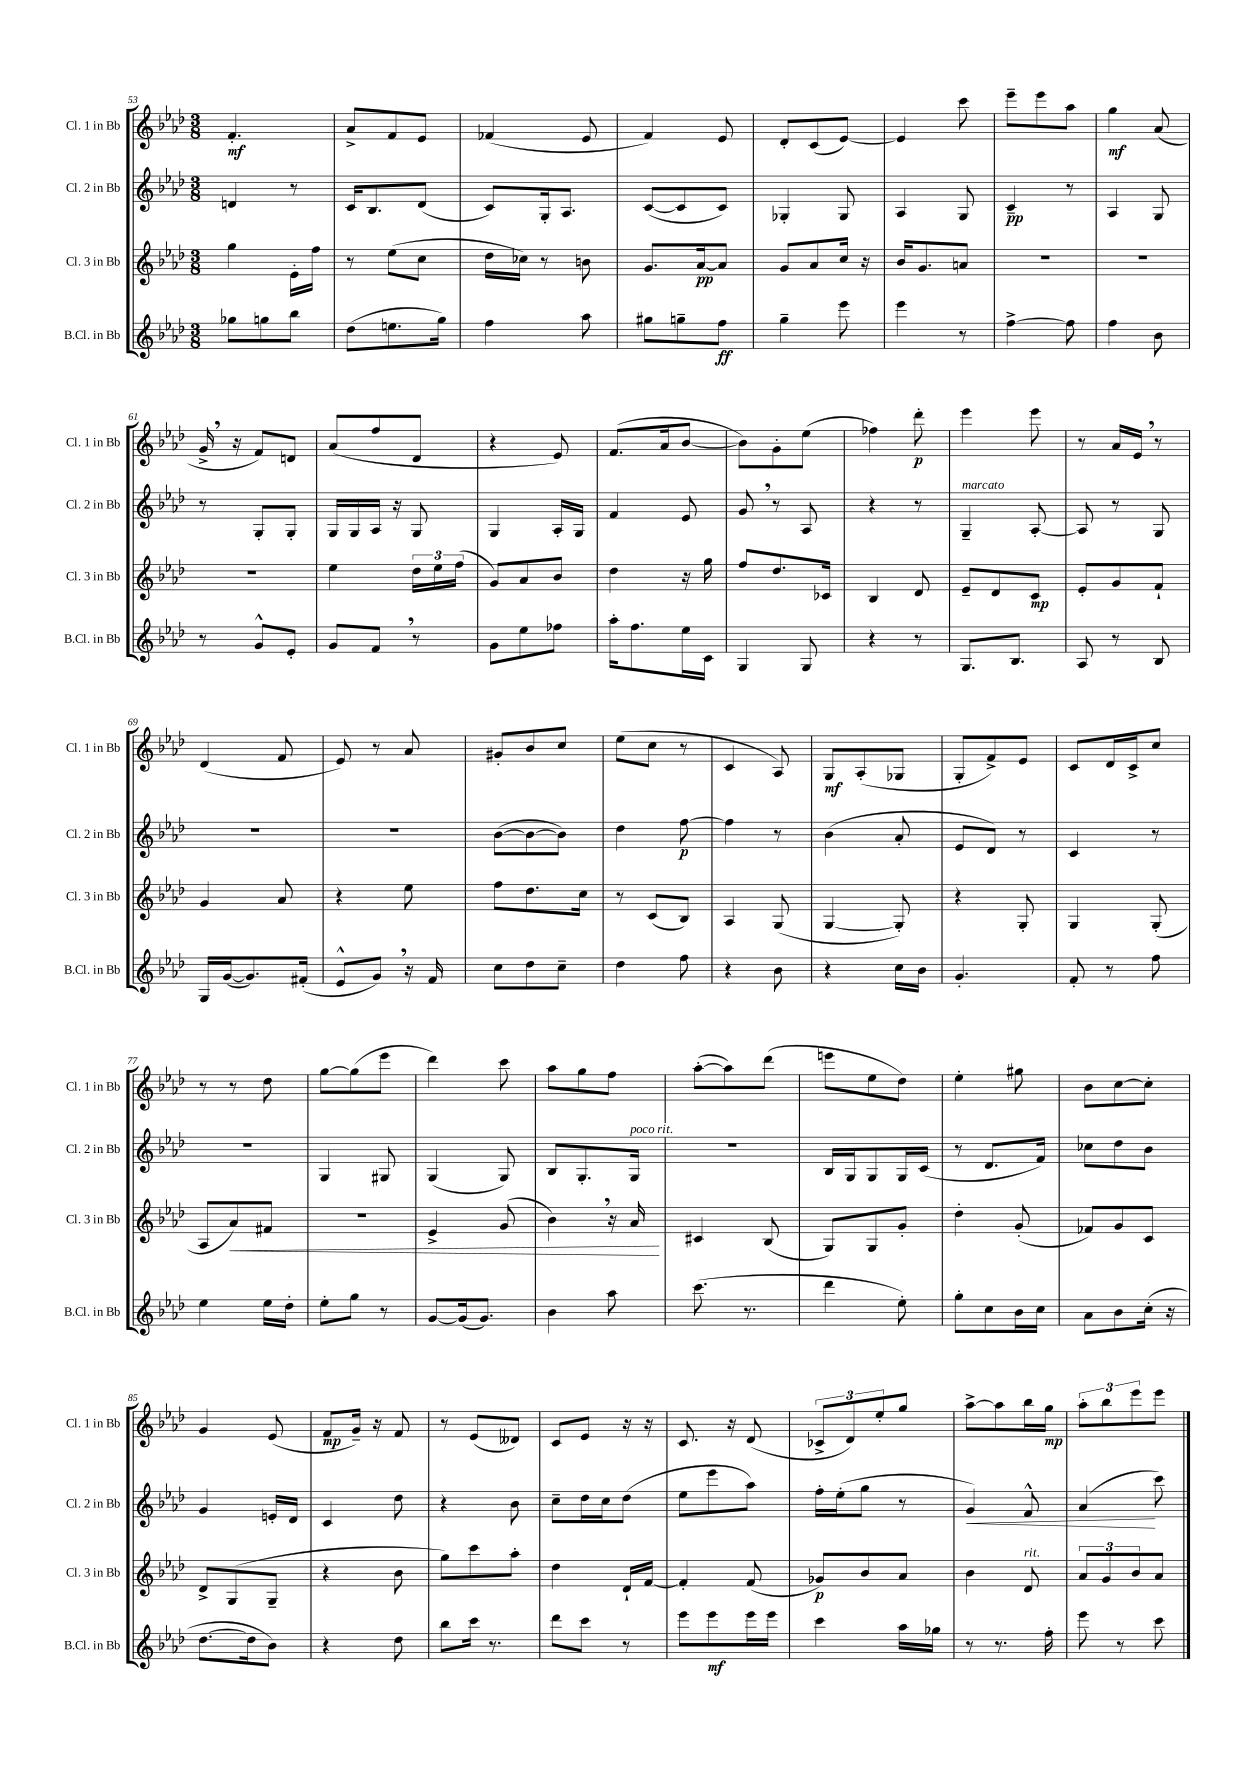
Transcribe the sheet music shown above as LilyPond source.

<<
\new StaffGroup <<
\new Staff = "s0" \with { instrumentName = "Cl. 1 in Bb" shortInstrumentName = "Cl. 1 in Bb" } {
    \clef treble \key aes \major \numericTimeSignature \time 3/8
    f'4.-.\mf |
    aes'8-> f'8 ees'8 |
    fes'4( ees'8 |
    f'4) ees'8 |
    des'8-. c'8( ees'8~) |
    ees'4 c'''8 |
    ees'''8-- ees'''8 aes''8 |
    g''4\mf aes'8( |
    g'16-> \breathe r16 f'8) d'8 |
    aes'8( f''8 des'8 |
    r4 ees'8) |
    f'8.( aes'16 bes'8~ |
    bes'8) g'8-. ees''8( |
    fes''4) des'''8-.\p |
    ees'''4 ees'''8 |
    r8 aes'16 ees'16 \breathe r8 |
    des'4( f'8 |
    ees'8) r8 aes'8 |
    gis'8-. bes'8 c''8 |
    ees''8( c''8 r8 |
    c'4 aes8) |
    g8\mf aes8-.( ges8 |
    g8-. f'8->) ees'8 |
    c'8 des'16 c'16-> c''8 |
    r8 r8 des''8 |
    g''8~ g''8( ees'''8 |
    des'''4) c'''8 |
    aes''8 g''8 f''8 |
    aes''8~-.( aes''8) des'''8( |
    e'''8 ees''8 des''8) |
    ees''4-. gis''8 |
    bes'8 c''8~ c''8-. |
    g'4 ees'8( |
    f'8\mp g'16--) r16 f'8 |
    r8 ees'8( deses'8) |
    c'8 ees'8 r16 r16 |
    c'8. r16 des'8( |
    \tuplet 3/2 { ces'8-> des'8) ees''8-. } g''8 |
    aes''8~-> aes''8 bes''16 g''16\mp |
    \tuplet 3/2 { aes''8-. bes''8 ees'''8 } ees'''8 \bar "|." |
}
\new Staff = "s1" \with { instrumentName = "Cl. 2 in Bb" shortInstrumentName = "Cl. 2 in Bb" } {
    \clef treble \key aes \major \numericTimeSignature \time 3/8
    d'4 r8 |
    c'16 bes8. des'8( |
    c'8) g16-. aes8. |
    c'8~( c'8 c'8) |
    ges4-. ges8 |
    aes4 g8 |
    c'4--\pp r8 |
    aes4 g8 |
    r8 g8-. g8-. |
    g16 g16 aes16 r16 g8 |
    g4 aes16-. g16 |
    f'4 ees'8 |
    g'8 \breathe r8 aes8 |
    r4 r8 |
    g4--^\markup { \italic "marcato" } aes8~-. |
    aes8 r8 g8 |
    R4. |
    R4. |
    bes'8~( bes'8~ bes'8) |
    des''4 f''8~\p |
    f''4 r8 |
    bes'4( aes'8-. |
    ees'8 des'8) r8 |
    c'4 r8 |
    R4. |
    g4 gis8 |
    g4( g8) |
    bes8 g8.-. g16^\markup { \italic "poco rit." } |
    R4. |
    bes16 g16 g8 g16 c'16( |
    r8 des'8. f'16) |
    ces''8 des''8 bes'8 |
    g'4 e'16-. des'16 |
    c'4 des''8 |
    r4 bes'8 |
    c''8-- des''16 c''16 des''8( |
    ees''8 ees'''8 aes''8) |
    f''16-. ees''16-.( g''8 r8 |
    g'4\<) f'8-^ |
    aes'4\!( c'''8) \bar "|." |
}
\new Staff = "s2" \with { instrumentName = "Cl. 3 in Bb" shortInstrumentName = "Cl. 3 in Bb" } {
    \clef treble \key aes \major \numericTimeSignature \time 3/8
    g''4 ees'16-. f''16 |
    r8 ees''8( c''8 |
    des''16 ces''16) r8 b'8 |
    g'8. aes'16~\pp aes'8 |
    g'8 aes'8 c''16 r16 |
    bes'16 g'8. a'8 |
    R4. |
    R4. |
    R4. |
    ees''4 \tuplet 3/2 { des''16 ees''16 f''16( } |
    g'8) aes'8 bes'8 |
    des''4 r16 g''16 |
    f''8 des''8. ces'16 |
    bes4 des'8 |
    ees'8-- des'8 c'8\mp |
    ees'8-. g'8 f'8-! |
    g'4 aes'8 |
    r4 ees''8 |
    f''8 des''8. c''16 |
    r8 c'8( bes8) |
    aes4 g8( |
    g4~ g8-.) |
    r4 g8-. |
    g4 g8-.( |
    aes8 aes'8\<) fis'8 |
    r4. |
    ees'4-> g'8( |
    bes'4) \breathe r16 aes'16\! |
    cis'4 bes8( |
    g8) g8 g'8-. |
    des''4-. g'8-.( |
    fes'8) g'8 c'8 |
    des'8-> g8( g8-- |
    r4 bes'8 |
    g''8) c'''8 aes''8-. |
    des''4 des'16-! f'16~ |
    f'4-. f'8( |
    ges'8\p) bes'8 aes'8 |
    bes'4 des'8^\markup { \italic "rit." } |
    \tuplet 3/2 { aes'8 g'8 bes'8 } aes'8 \bar "|." |
}
\new Staff = "s3" \with { instrumentName = "B.Cl. in Bb" shortInstrumentName = "B.Cl. in Bb" } {
    \clef treble \key aes \major \numericTimeSignature \time 3/8
    ges''8 g''8 bes''8 |
    des''8( e''8. g''16) |
    f''4 aes''8 |
    gis''8 g''8-- f''8\ff |
    g''4-- ees'''8 |
    ees'''4 r8 |
    f''4~-> f''8 |
    f''4 bes'8 |
    r8 g'8-^ ees'8-. |
    g'8 f'8 \breathe r8 |
    g'8 ees''8 fes''8 |
    aes''16-. f''8. ees''16 c'16 |
    g4 g8 |
    r4 r8 |
    g8. bes8. |
    aes8 r8 bes8 |
    g16 g'16~( g'8.) fis'16-.( |
    ees'8-^ g'8) \breathe r16 f'16 |
    c''8 des''8 c''8-- |
    des''4 f''8 |
    r4 bes'8 |
    r4 c''16 bes'16 |
    g'4.-. |
    f'8-. r8 f''8 |
    ees''4 ees''16 des''16-. |
    ees''8-. g''8 r8 |
    g'8~ g'16( g'8.) |
    bes'4 aes''8 |
    c'''8.( r8. |
    des'''4 ees''8-.) |
    g''8-. c''8 bes'16 c''16 |
    aes'8 bes'8 c''16-.( r16 |
    des''8.~ des''16 bes'8) |
    r4 des''8 |
    bes''8 c'''16 r8. |
    des'''8 c'''8 r8 |
    ees'''8 ees'''8\mf ees'''16 ees'''16 |
    c'''4 aes''16 ges''16 |
    r8 r8. f''16-. |
    ees'''8 r8 c'''8 \bar "|." |
}
>>
>>
\layout { \context { \Score currentBarNumber = #53 } }
